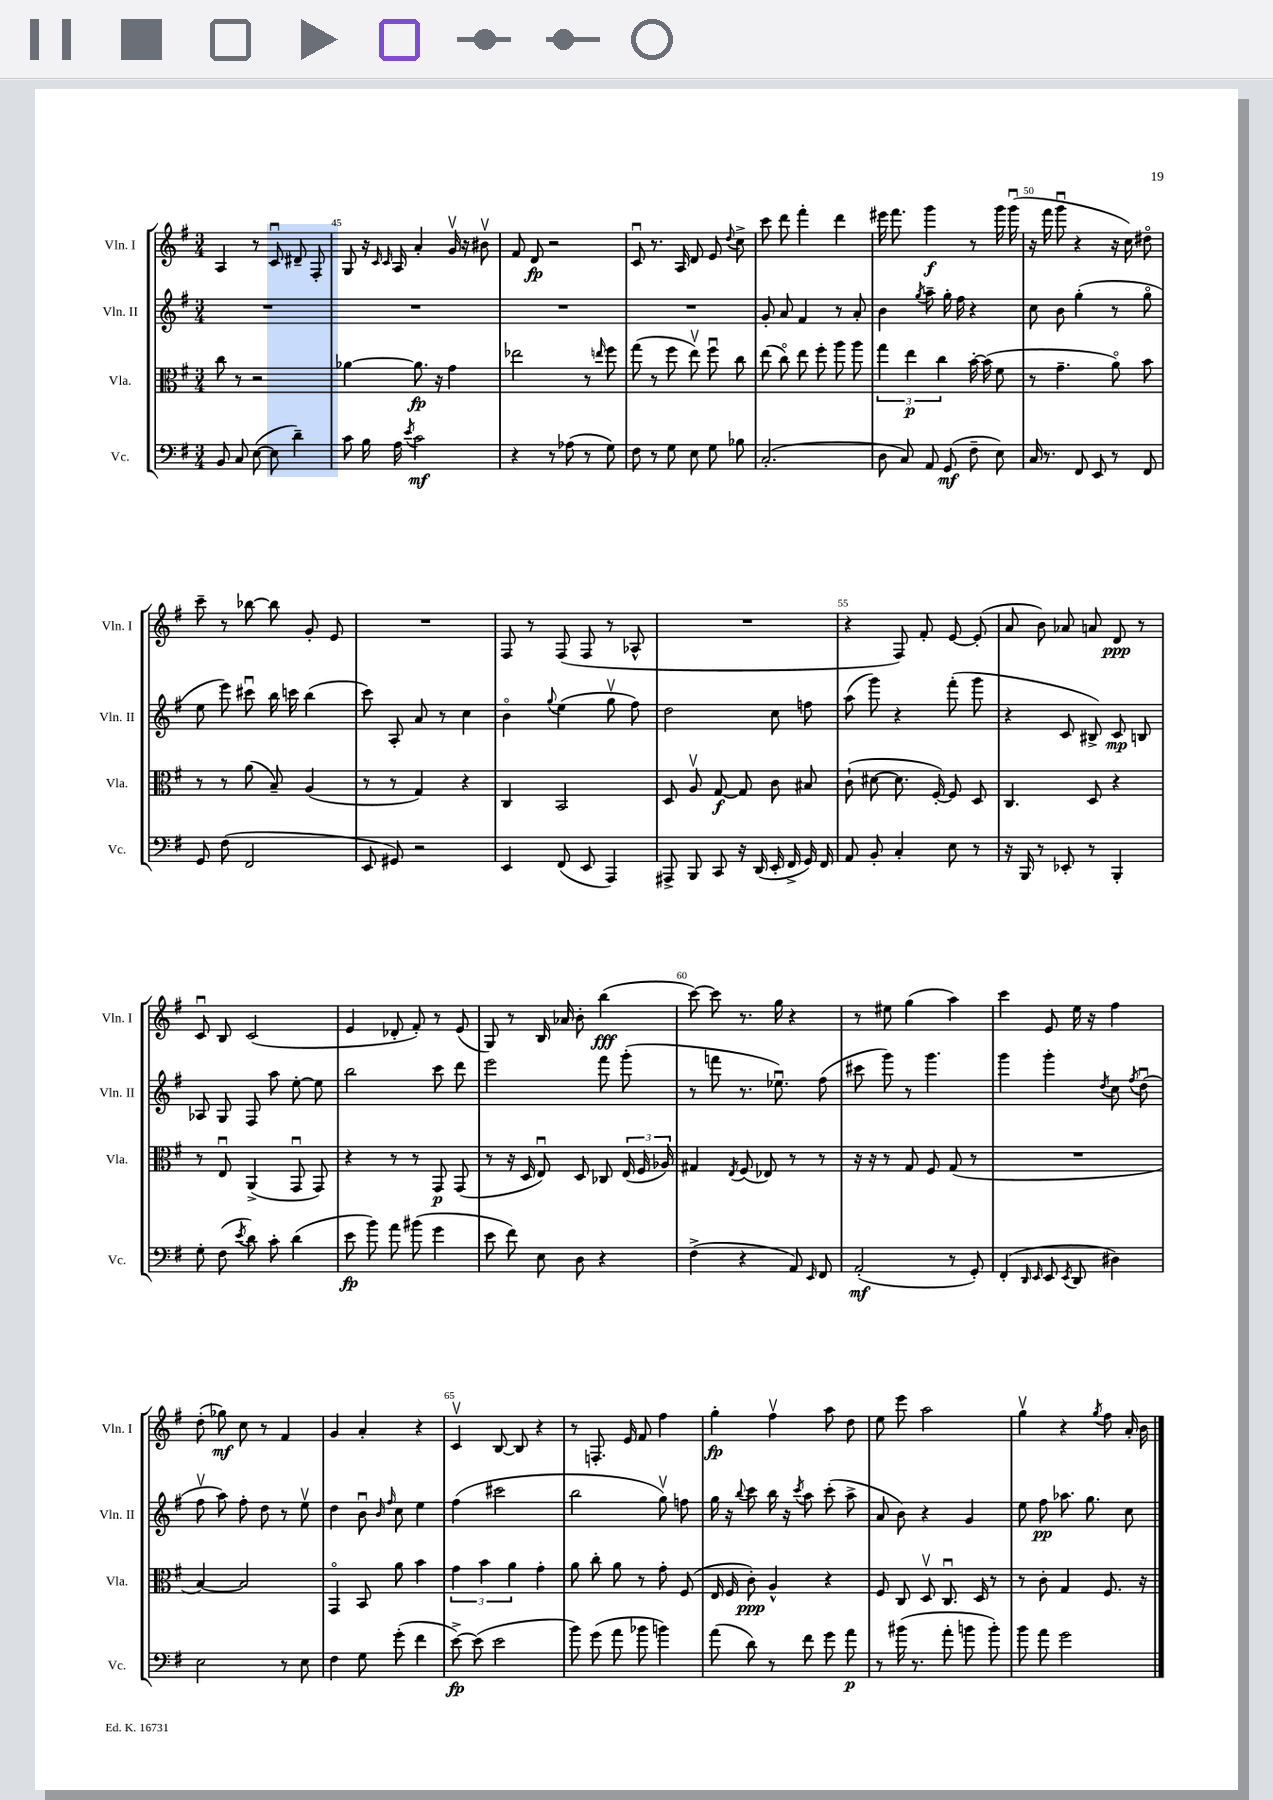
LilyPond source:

<<
\new StaffGroup <<
\new Staff = "s0" \with { instrumentName = "Vln. I" shortInstrumentName = "Vln. I" } {
    \clef treble \key g \major \numericTimeSignature \time 3/4
    \autoBeamOff a4 r8 c'8\downbow dis'8-- fis8-. |
    g8 r16 \grace { c'16 c'16 } a16 a'4-. g'16\upbow r16 bis'8\upbow |
    fis'8 d'8\fp r2 |
    c'8\downbow r8. a16 d'8 e'8 \appoggiatura { d''8 } c''8-> |
    c'''8 d'''8 fis'''4-. d'''4 |
    eis'''16 fis'''8. g'''4\f r8 g'''16 g'''16\downbow( |
    r16 fis'''16 g'''8\downbow r4 r16 c''16) dis''8\flageolet |
    c'''8-- r8 bes''8~ bes''8 g'8-. e'8 |
    R2. |
    fis8 r8 fis8( fis8 r8 aes8-^ |
    R2. |
    r4 fis8) fis'8-. e'8~ e'8-.( |
    a'8 b'8) aes'8 a'8 d'8\ppp r8 |
    c'8\downbow b8 c'2( |
    e'4 des'8-. fis'8-.) r8 e'8( |
    g8) r8 b16 aes'16 b'8-. b''4\fff( |
    c'''8~) c'''8 r8. g''16 r4 |
    r8 eis''8 g''4( a''4) |
    c'''4 e'8 e''16 r16 fis''4 |
    d''8-.( ges''8\mf) c''8 r8 fis'4 |
    g'4 a'4-. r4 |
    c'4\upbow b8~ b8 r4 |
    r8 f8.-. e'16 fis'8 fis''4 |
    g''4-.\fp fis''4\upbow a''8 d''8 |
    e''8 e'''8 a''2 |
    g''4\upbow r4 \acciaccatura { g''8 } fis''8 a'16-. b'16 \bar "|." |
}
\new Staff = "s1" \with { instrumentName = "Vln. II" shortInstrumentName = "Vln. II" } {
    \clef treble \key g \major \numericTimeSignature \time 3/4
    \autoBeamOff R2. |
    R2. |
    R2. |
    R2. |
    g'8-. a'8 fis'4 r8 a'8-. |
    b'4 \acciaccatura { g''8 } a''8-- g''16-. fis''16 r4 |
    c''8 b'8 g''4-.( r8 g''8\flageolet |
    e''8 e'''8) cis'''8\downbow b''16 c'''16 b''4( |
    c'''8) a8-. a'8 r8 c''4 |
    b'4\flageolet \appoggiatura { g''8 } e''4( g''8\upbow fis''8) |
    d''2 c''8 f''8 |
    a''8( g'''8) r4 fis'''8-.( g'''8 |
    r4 c'8 bis8->) c'8\mp b8 |
    aes8 g8 fis8 a''8 e''8~-. e''8 |
    b''2 c'''8 d'''8 |
    e'''2 fis'''8 g'''8-.( |
    r8 f'''8 r8. ees''8.\downbow) fis''8( |
    cis'''8 g'''8) r8 g'''4. |
    g'''4 g'''4-. \acciaccatura { d''8 } c''8 \acciaccatura { fis''8 } d''8\downbow( |
    fis''8\upbow a''8) fis''8-. d''8 r8 e''8\upbow |
    d''4 b'8\downbow \grace { b'16 fis''16 } c''8 e''4 |
    fis''4( cis'''2 |
    b''2 g''8\upbow) f''8 |
    g''16 r16 \appoggiatura { b''8 } c'''8 b''16 r16 \acciaccatura { c'''8 } a''8 c'''8-.( a''8-> |
    a'8 b'8) r4 g'4 |
    e''8 fis''8\pp aes''8. g''8. c''8 \bar "|." |
}
\new Staff = "s2" \with { instrumentName = "Vla." shortInstrumentName = "Vla." } {
    \clef alto \key g \major \numericTimeSignature \time 3/4
    \autoBeamOff c''8 r8 r2 |
    aes'4~ aes'8.\fp r16 g'4 |
    ees''2 r8 \grace { e''16 } fis''8 |
    g''8( r8 fis''8 e''8\upbow) fis''8\downbow c''8 |
    e''8( c''8\flageolet) e''8 fis''8-. a''8 a''8 |
    \tuplet 3/2 { g''4 e''4\p c''4 } b'16~-. b'16( fis'8 |
    r8 g'4.-- a'8\flageolet) b'8 |
    r8 r8 a'8( b8--) a4( |
    r8 r8 g4) r4 |
    c4 b,2 |
    d8 a8\upbow g8~\f g8 c'8 bis8 |
    c'8-!( dis'8~ dis'8. fis16~-.) fis8 d8 |
    c4. d8 r4 |
    r8 e8\downbow a,4->( g,8\downbow g,8) |
    r4 r8 r8 g,8\p g,8( |
    r8 r16 d16 e8\downbow) d8 ces8 \tuplet 3/2 { e16( fis16 aes16) } |
    gis4 \acciaccatura { e8 } fis8( ees8) r8 r8 |
    r16 r16 r8 g8 fis8 g8( r8 |
    R2. |
    b4~) b2 |
    g,4\flageolet b,8 a'8 b'4 |
    \tuplet 3/2 { g'4 b'4 a'4 } g'4-. |
    a'8 c''8-. a'8 r8 g'8-. fis8( |
    e16 fis16 c'8-.\ppp) a4-^ r4 |
    fis8 c8 d8\upbow c8.\downbow d16 r8 |
    r8 c'8-. g4 fis8. r16 \bar "|." |
}
\new Staff = "s3" \with { instrumentName = "Vc." shortInstrumentName = "Vc." } {
    \clef bass \key g \major \numericTimeSignature \time 3/4
    \autoBeamOff b,8 c8 e8~( e8 d'4--) |
    c'8 b16 a16 \acciaccatura { e'8 } c'2\mf |
    r4 r8 aes8( r8 g8) |
    fis8 r8 g8 e8 g8 bes8 |
    c2.-.( |
    d8 c8) a,8 g,8\mf( fis8-- e8) |
    c16 r8. fis,8 e,8 r8 fis,8 |
    g,8 fis8( fis,2 |
    e,8 gis,8) r2 |
    e,4 fis,8( e,8 a,,4) |
    ais,,8-> b,,8 c,8 r16 d,16( e,16-. fis,16-> g,16) fis,16 |
    a,8 b,8-. c4-. e8 r8 |
    r16 b,,16 r8 ees,8-. r8 b,,4-. |
    g8-. fis8( \acciaccatura { e'8 } d'8) c'8-. d'4( |
    e'8\fp b'8) a'8 bis'8( g'4 |
    e'8 fis'8) e8 d8 r4 |
    fis4->( r4 a,8) \grace { e,16 } fis,8 |
    a,2-.\mf( r8 g,8-.) |
    fis,4-.( \grace { d,16 e,16 } e,8 \acciaccatura { e,8 } d,8 dis4) |
    e2 r8 e8 |
    fis4 g8 g'8-.( fis'4 |
    e'8~->\fp) e'8( e'2 |
    b'8) g'8( a'8 bes'8 b'4) |
    a'8( d'8) r8 fis'8 g'8 a'8\p |
    r8 bis'16( r8. a'8-. b'8 b'8-.) |
    b'8 a'8 g'2 \bar "|." |
}
>>
>>
\layout { \context { \Score currentBarNumber = #44 \override BarNumber.break-visibility = ##(#f #t #t) barNumberVisibility = #(every-nth-bar-number-visible 5) } }
